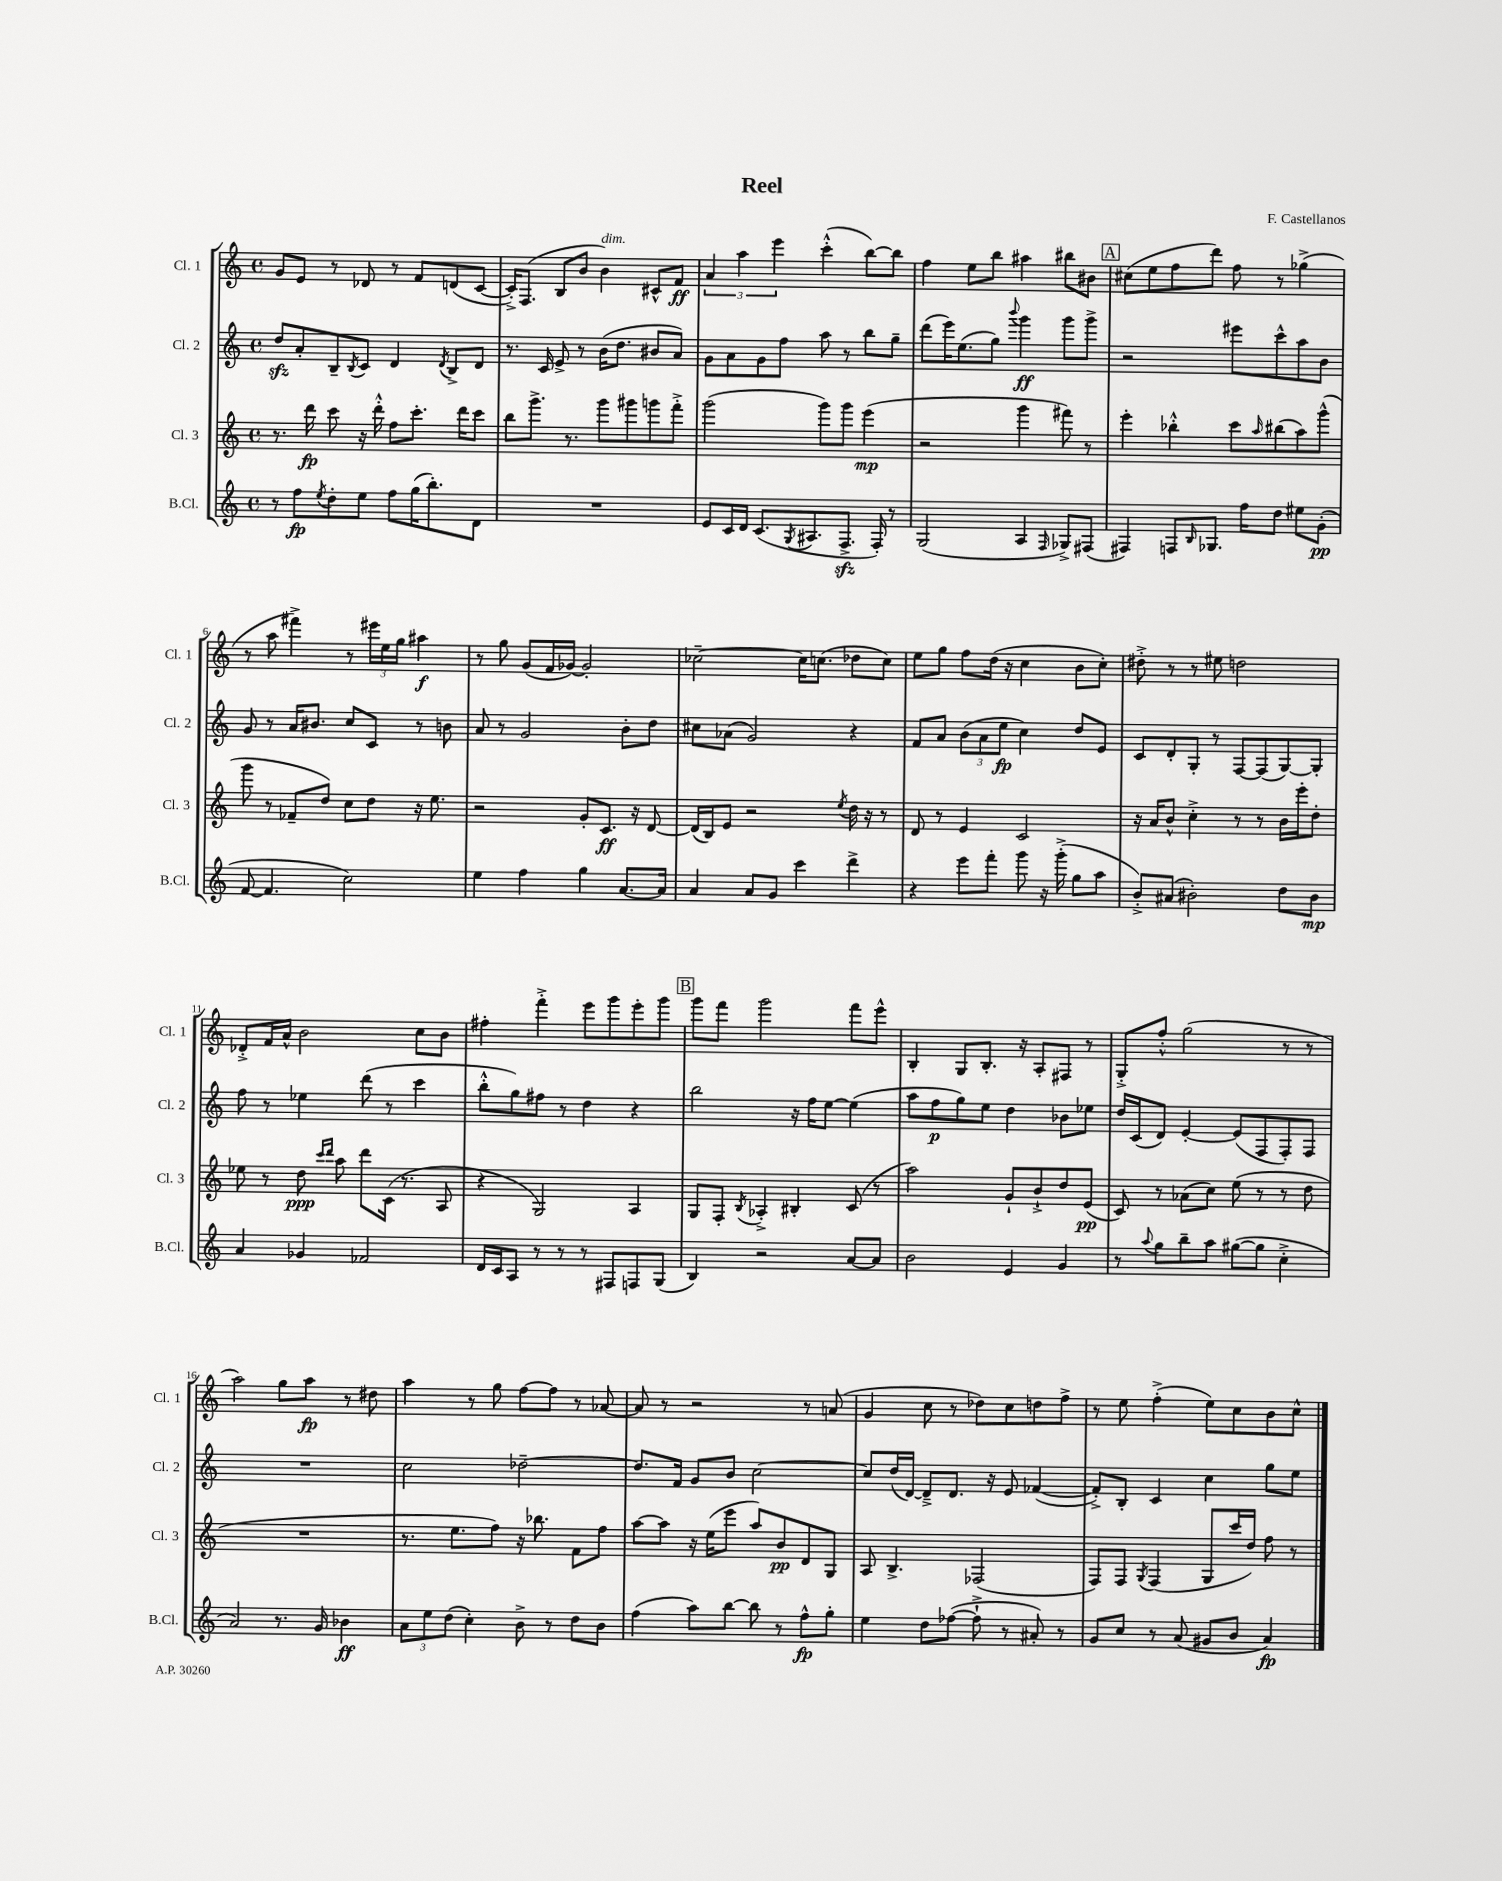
\header { title = "Reel" composer = "F. Castellanos" }
<<
\new StaffGroup <<
\new Staff = "s0" \with { instrumentName = "Cl. 1" shortInstrumentName = "Cl. 1" } {
    \clef treble \key c \major \defaultTimeSignature \time 4/4
    g'8 e'8 r8 des'8 r8 f'8 d'8( c'8~ |
    c'16-.->) f8.( b8 b'8 b'4^\markup { \italic "dim." }) cis'8-^ f'8\ff |
    \tuplet 3/2 { a'4 a''4 e'''4 } c'''4-.-^( b''8~) b''8 |
    f''4 e''8 b''8 ais''4 bis''8 bis'8 |
    \mark \markup { \box "A" } cis''8( e''8 f''8 d'''8) f''8 r8 ges''4->( |
    r8 a''8 fis'''4->) r8 \tuplet 3/2 { eis'''16 e''16 g''16 } ais''4\f |
    r8 g''8 g'8( f'16 ges'16~) ges'2-. |
    ces''2~-- ces''16 c''8.( des''8 c''8) |
    e''8 g''8 f''8 d''16( r16 c''4 b'8 c''8-.) |
    dis''8-.-> r8 r8 eis''8 d''2 |
    des'8-.-> f'16 a'16-^ b'2 c''8 b'8 |
    fis''4-. f'''4-.-> e'''8 g'''8 e'''8-. g'''8 |
    \mark \markup { \box "B" } g'''8 f'''8 g'''2 f'''8 e'''8-^ |
    b4-. g8 b8.-. r16 a8-. fis8 r8 |
    g8-.-> f''8-.-^ g''2( r8 r8 |
    a''2) g''8 a''8\fp r8 dis''8 |
    a''4 r8 g''8 f''8~ f''8 r8 aes'8~ |
    aes'8 r8 r2 r8 a'8( |
    g'4 c''8 r8 des''8) c''8 d''8 f''8-> |
    r8 e''8 f''4-.->( e''8) c''8 b'8 c''8-^ \bar "|." |
}
\new Staff = "s1" \with { instrumentName = "Cl. 2" shortInstrumentName = "Cl. 2" } {
    \clef treble \key c \major \defaultTimeSignature \time 4/4
    d''8\sfz a'8-. b8-- \acciaccatura { b8 } c'8 d'4 \acciaccatura { d'8 } b8-> d'8 |
    r8. c'16 e'8-> r8 b'16( d''8. bis'8 a'8) |
    g'8 a'8 g'8 f''8 a''8 r8 b''8 g''8-- |
    d'''8( e'''16) e''8.( g''8) \appoggiatura { b'''8 } g'''4\ff g'''8 g'''8-> |
    \mark \markup { \box "A" } r2 eis'''8 c'''8-^ a''8 b'8 |
    g'8 r8 a'16 bis'8. c''8 c'8 r8 b'8 |
    a'8 r8 g'2 b'8-. d''8 |
    cis''8 aes'8( g'2) r4 |
    f'8 a'8 \tuplet 3/2 { b'8( a'8 e''8\fp } c''4) d''8 e'8 |
    c'8 d'8-. g8-. r8 f8~ f8( g8~) g8-. |
    f''8 r8 ees''4 d'''8( r8 c'''4 |
    b''8-.-^ g''8) fis''8 r8 d''4 r4 |
    \mark \markup { \box "B" } b''2 r16 f''16 e''8~ e''4( |
    a''8 f''8\p g''8) e''8 d''4 bes'8 ees''8 |
    d''16 c'16( d'8) e'4~-. e'8( f8 f8-.) f8 |
    R1 |
    c''2 des''2~-- |
    des''8. f'16 g'8 b'8 c''2~ |
    c''8 d''16( d'16~) d'8---> d'8. r16 e'8 fes'4~( |
    fes'8-.->) b8-. c'4 c''4 g''8 e''8 \bar "|." |
}
\new Staff = "s2" \with { instrumentName = "Cl. 3" shortInstrumentName = "Cl. 3" } {
    \clef treble \key c \major \defaultTimeSignature \time 4/4
    r8. d'''16\fp c'''8 r16 d'''16-.-^ f''8 c'''8.-. d'''16 c'''8 |
    b''8 g'''8.-> r8. g'''8 gis'''8 g'''8 f'''8-.-> |
    g'''2( g'''8) g'''8 e'''4\mp( |
    r2 g'''4 fis'''8) r8 |
    \mark \markup { \box "A" } e'''4-. bes''4-.-^ c'''8 \grace { a''16 } bis''8( a''8) g'''8-^( |
    g'''8 r8 fes'8-- d''8) c''8 d''8 r16 e''8. |
    r2 g'8-. c'8.\ff r16 d'8~ |
    d'16( b16) e'8 r2 \acciaccatura { e''8 } d''16 r16 r8 |
    d'8 r8 e'4 c'2 |
    r16 a'16 b'8-^ c''4-.-> r8 r8 b'16 e'''16-. d''8-. |
    ees''8 r8 d''8\ppp \grace { c'''16 d'''16 } a''8 d'''8 c'16( r8. a8 |
    r4 g2) a4 |
    \mark \markup { \box "B" } g8 f8-. \acciaccatura { b8 } aes4-.-> bis4-. c'8( r8 |
    a''2) g'8-! b'8-!-> d''8 e'8\pp( |
    c'8) r8 aes'8( c''8) e''8( r8 r8 d''8 |
    R1 |
    r8. e''8. f''8) r16 bes''8. f'8 f''8 |
    a''8~ a''8 r16 e''16( e'''8 a''8) b'8\pp d'8 g8 |
    a8 b4.-> fes2( |
    f8) f8 \acciaccatura { g8 } f4( g8 c'''16 d''16) f''8 r8 \bar "|." |
}
\new Staff = "s3" \with { instrumentName = "B.Cl." shortInstrumentName = "B.Cl." } {
    \clef treble \key c \major \defaultTimeSignature \time 4/4
    r8 f''8\fp \acciaccatura { e''8 } d''8-. e''8 f''8 g''16( b''8.-.) d'8 |
    R1 |
    e'8 c'16 d'16 c'8.( \acciaccatura { g8 } ais8. f8.->\sfz f16-.) r8 |
    g2( a4 \grace { f16 } ges8->) fis8( |
    \mark \markup { \box "A" } fis4) f8 \grace { b16 } ges8. f''16 d''8 eis''8 g'8-.\pp( |
    f'8~ f'4. c''2) |
    e''4 f''4 g''4 a'8.~ a'16 |
    a'4 a'8 g'8 c'''4 d'''4-> |
    r4 e'''8 f'''8-. g'''8 r16 g'''16-.->( g''8 a''8 |
    b'8-.->) ais'8( bis'2-.) d''8 bis'8\mp |
    a'4 ges'4 fes'2 |
    d'16 c'16 a8 r8 r8 r8 fis8 f8 g8( |
    \mark \markup { \box "B" } b4) r2 a'8~ a'8 |
    b'2 e'4 g'4 |
    r8 \appoggiatura { a''8 } g''8 b''8-- a''8 gis''8~( gis''8 c''4-.-> |
    a'2) r8. g'16 bes'4\ff |
    \tuplet 3/2 { a'8 e''8 d''8( } c''4-.) b'8-> r8 d''8 b'8 |
    f''4( a''8) b''8~ b''8 r8 f''8-^\fp g''8-. |
    e''4 d''8 fes''8~( fes''8-!-> r8 ais'8-.) r8 |
    g'8 c''8 r8 a'8( gis'8 b'8 a'4\fp) \bar "|." |
}
>>
>>
